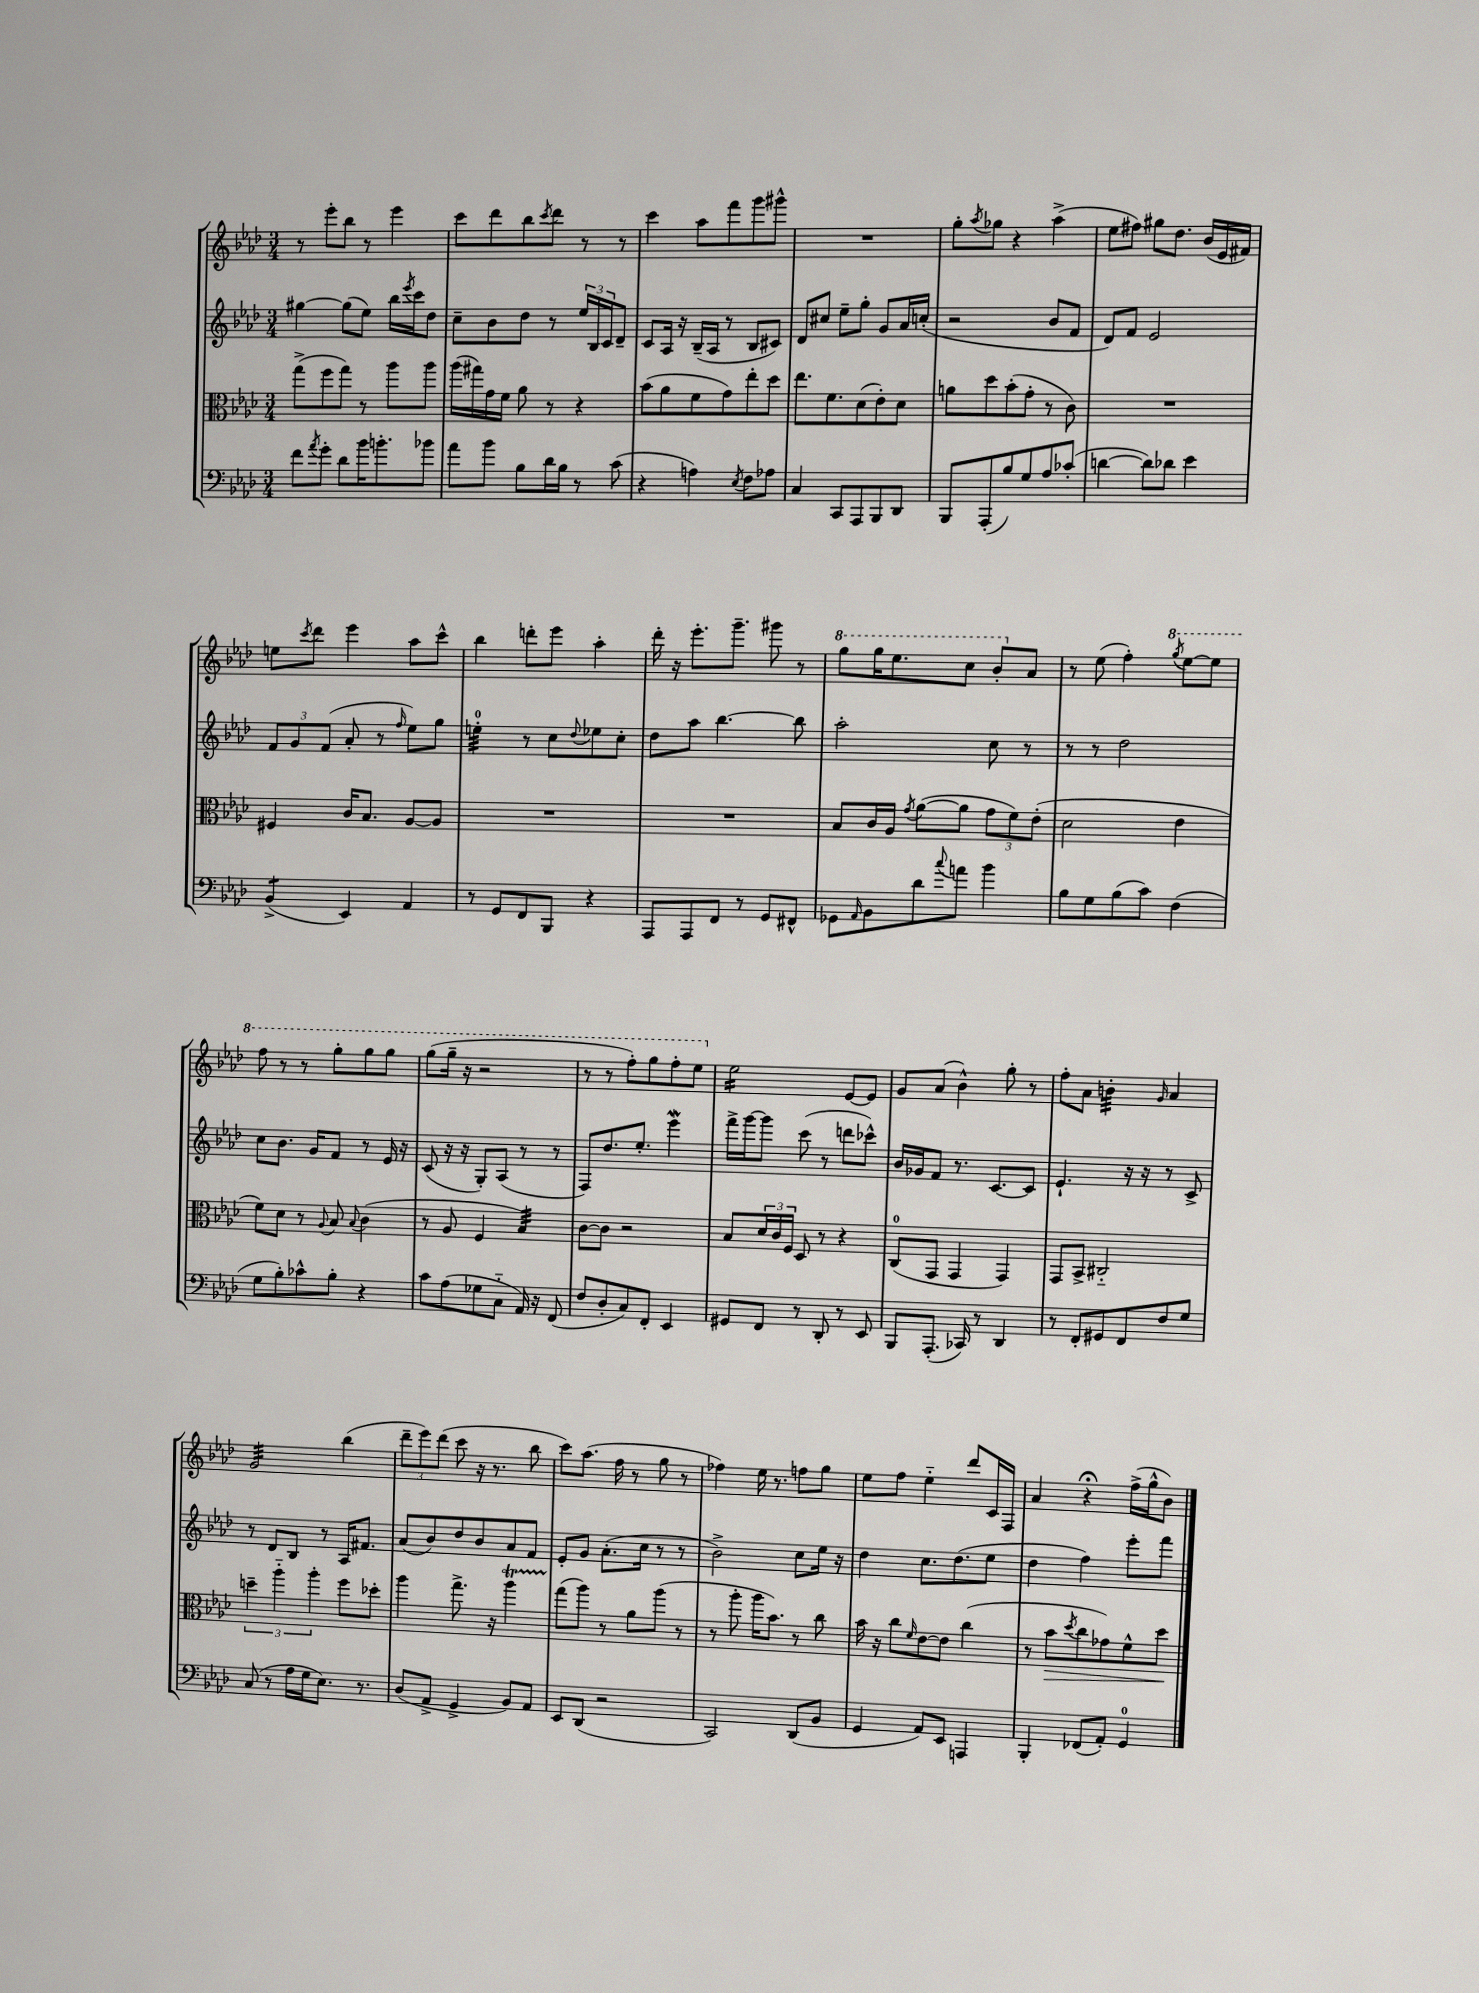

**kern	**kern	**kern	**kern
*staff4	*staff3	*staff2	*staff1
*clefF4	*clefC3	*clefG2	*clefG2
*k[b-e-a-d-]	*k[b-e-a-d-]	*k[b-e-a-d-]	*k[b-e-a-d-]
*M3/4	*M3/4	*M3/4	*M3/4
8f	(8gg^	[4gg#	8r
8qa-	.	.	.
8g'	8ff	.	8eee-'
8d-	8gg)	(8gg#]	8bb-
16b-	8r	8ee-)	8r
8.b'	.	.	.
.	8aa-	16bb-	4eee-
.	.	8qeee-	.
.	.	16ccc	.
8b-	8aa-	8dd-	.
=	=	=	=
8a-	(16aa-	8cc~	8ccc
.	16gg#)	.	.
8b-	16g	8b-	8ddd-
.	16f	.	.
8B-	8a-	8dd-	8bb-
.	.	.	8qccc
16d-	8r	8r	8ddd-
16B-	.	.	.
8r	4r	24ee-	8r
.	.	24B-	.
.	.	24c	.
(8c	.	8d-~	8r
=	=	=	=
4r	(8b-	8c	4ccc
.	8a-	16A-	.
.	.	16r	.
4A)	8f	(16B-~	8aa-
.	.	16A-	.
.	8g)	8r	8fff
8qE-	.	.	.
8F	8ee-'	8B-	8ggg
8A-	8dd-	8c#)	8ggg#^^
=	=	=	=
4C	8.ee-	8d-	2.r
.	.	8cc#	.
.	8.f	.	.
8CC	.	8ee-~	.
8AAA-	(8d-	8gg'	.
8BBB-	8e-')	8g	.
8DD-	8d-	16a-	.
.	.	(16cc'	.
=	=	=	=
8BBB-	8a	2r	8gg'
.	.	.	8qaa-
(8AAA-'	8dd-	.	8gg-
8B-)	(8b-'	.	4r
8G	8g'	.	.
8A-	8r	8b-	(4aa-^
(8c-'	8c)	8f	.
=	=	=	=
[4d	2.r	8d-)	8ee-
.	.	8f	8ff#)
8d])	.	2e-	8gg#
8d-	.	.	8.dd-
4e-	.	.	.
.	.	.	(16b-
.	.	.	16e-
.	.	.	16f#)
=	=	=	=
(4BB-^	4F#	12f	8ee
.	.	12g	.
.	.	.	8qccc
.	.	.	8ddd-
.	.	(12f	.
4EE-)	16c	8a-'	4eee-
.	8.B-	.	.
.	.	8r	.
.	.	16qqff	.
4AA-	[8A-	8ee-)	8aa-
.	8A-]	8gg	8ccc^^
=	=	=	=
8r	2.r	4ee'	4bb-
8GG	.	.	.
8FF	.	8r	8ddd'
8BBB-	.	8cc	8eee-
.	.	8qqdd-	.
4r	.	8ee-	4aa-'
.	.	8cc'	.
=	=	=	=
8AAA-	2.r	8dd-	16ddd-'
.	.	.	16r
8AAA-	.	8aa-	8.eee-'
8FF	.	[4.bb-	.
.	.	.	8.ggg~
8r	.	.	.
8GG	.	.	8ggg#
8FF#^^	.	8bb-]	8r
=	=	=	=
8GG-	8B-	2aa-'	8ggg
16qqAA-	.	.	.
8BB-	16c	.	16ggg
.	16A-	.	8.eee-
.	8qg	.	.
8d-	([8a-	.	.
8qqcc	.	.	.
8a	8a-]	.	8ccc
4b-	12g	8cc	8bb-'
.	12f)	.	.
.	.	8r	8a-
.	(12e-'	.	.
=	=	=	=
8B-	2d-	8r	8r
8G	.	8r	(8ee-
(8B-	.	2dd-	4ff')
8c)	.	.	.
.	.	.	8qggg
(4F	4e-	.	[8eee-
.	.	.	8eee-]
=	=	=	=
8G	8f)	8cc	8fff
8B-')	8d-	8.b-	8r
8c-^^	8r	.	8r
.	.	16g	.
.	8qqA-	.	.
8B-'	8B-	8f	8ggg'
.	8qqB-	.	.
4r	(4c	8r	8ggg
.	.	16e-	8ggg
.	.	16r	.
=	=	=	=
8c	8r	(8c	(8ggg
(8A-	8A-	16r	16ggg~
.	.	16r	16r
8G-	4F	8G')	2r
8C'~	.	(8A-	.
16AA-)	4B-)	8r	.
16r	.	.	.
(8FF	.	8r	.
=	=	=	=
8F	[8c	8F)	8r
8D-'	8c]	8.dd-	8r
8C)	2r	.	8fff')
.	.	8.ee-'	.
8FF'	.	.	8ggg
4EE-	.	4eee-	8fff'
.	.	.	8eee-
=	=	=	=
8GG#	8B-	16fff^	2ee-
.	.	[16ggg	.
8FF	24d-	8ggg]	.
.	24c	.	.
.	24F	.	.
8r	8D-	(8ccc	.
8DD-'	8r	8r	.
8r	4r	8ddd	[8e-
8EE-	.	8ccc-^^)	8e-]
=	=	=	=
8BBB-	(8C	16b-	8g
.	.	16g-	.
(8.AAA-'	8GG	8f	(8a-
.	4GG	8.r	4b-^^)
16CC-)	.	.	.
8r	.	.	.
.	.	[8.c	.
4DD-	4GG)	.	8gg'
.	.	8c]	8r
=	=	=	=
8r	8GG	4.e-`	8ff'
8FF'	8BB-^	.	8a-
8GG#	2C#'~	.	4b'
8FF	.	16r	.
.	.	16r	.
.	.	.	16qqg
8F	.	8r	4a-
8G	.	8c^	.
=	=	=	=
(8C	6dd~	8r	2g
8r	.	8d-	.
.	6aa-'~	.	.
16A-	.	8B-	.
16G	.	.	.
.	6aa-'	.	.
8.E-)	.	8r	.
.	8ff	16A-	(4bb-
8.r	.	8.f#	.
.	8dd-'	.	.
=	=	=	=
(8D-	4aa-	(8a-	12ddd-~
.	.	.	12eee-)
8AA-^	.	8b-)	.
.	.	.	(12ddd-
4GG^	8.gg^	8dd-	8ccc
.	.	8b-	16r
.	16r	.	8.r
8BB-)	4aa-	8a-	.
8AA-	.	8f	8bb-
=	=	=	=
8EE-	(8gg	8e-'	8ccc)
(8DD-	8aa-)	8g	(8.aa-
2r	8r	(8.a-'	.
.	.	.	16ff
.	8a-	.	8r
.	.	16cc	.
.	(8aa-	8r	8gg
.	8r	8r	8r
=	=	=	=
2CC)	8r	2b-^)	4ff-)
.	8aa-'	.	.
.	16aa-	.	16ee-
.	8.b-)	.	8.r
(8DD-	8r	8cc	8ff
8BB-	8cc	16ee-	8gg
.	.	16r	.
=	=	=	=
4GG	16b-	4dd-	8ee-
.	16r	.	.
.	8cc	.	8ff
.	16qqf	.	.
8AA-)	[8e-	8.cc	4ee-'~
8EE-	8e-]	.	.
.	.	(8.dd-	.
4AAA	(4cc	.	8ddd-
.	.	8ee-	16c
.	.	.	16F
=	=	=	=
4BBB-'	8r	4dd-	4a-
.	8b-	.	.
.	8qdd-	.	.
(8FF-	8cc	4ff)	4r;
8AA-')	8g-)	.	.
4GG	8f^^	8eee-'	(16ff^
.	.	.	16gg^^
.	8dd-	8fff	8b-)
==	==	==	==
*-	*-	*-	*-
